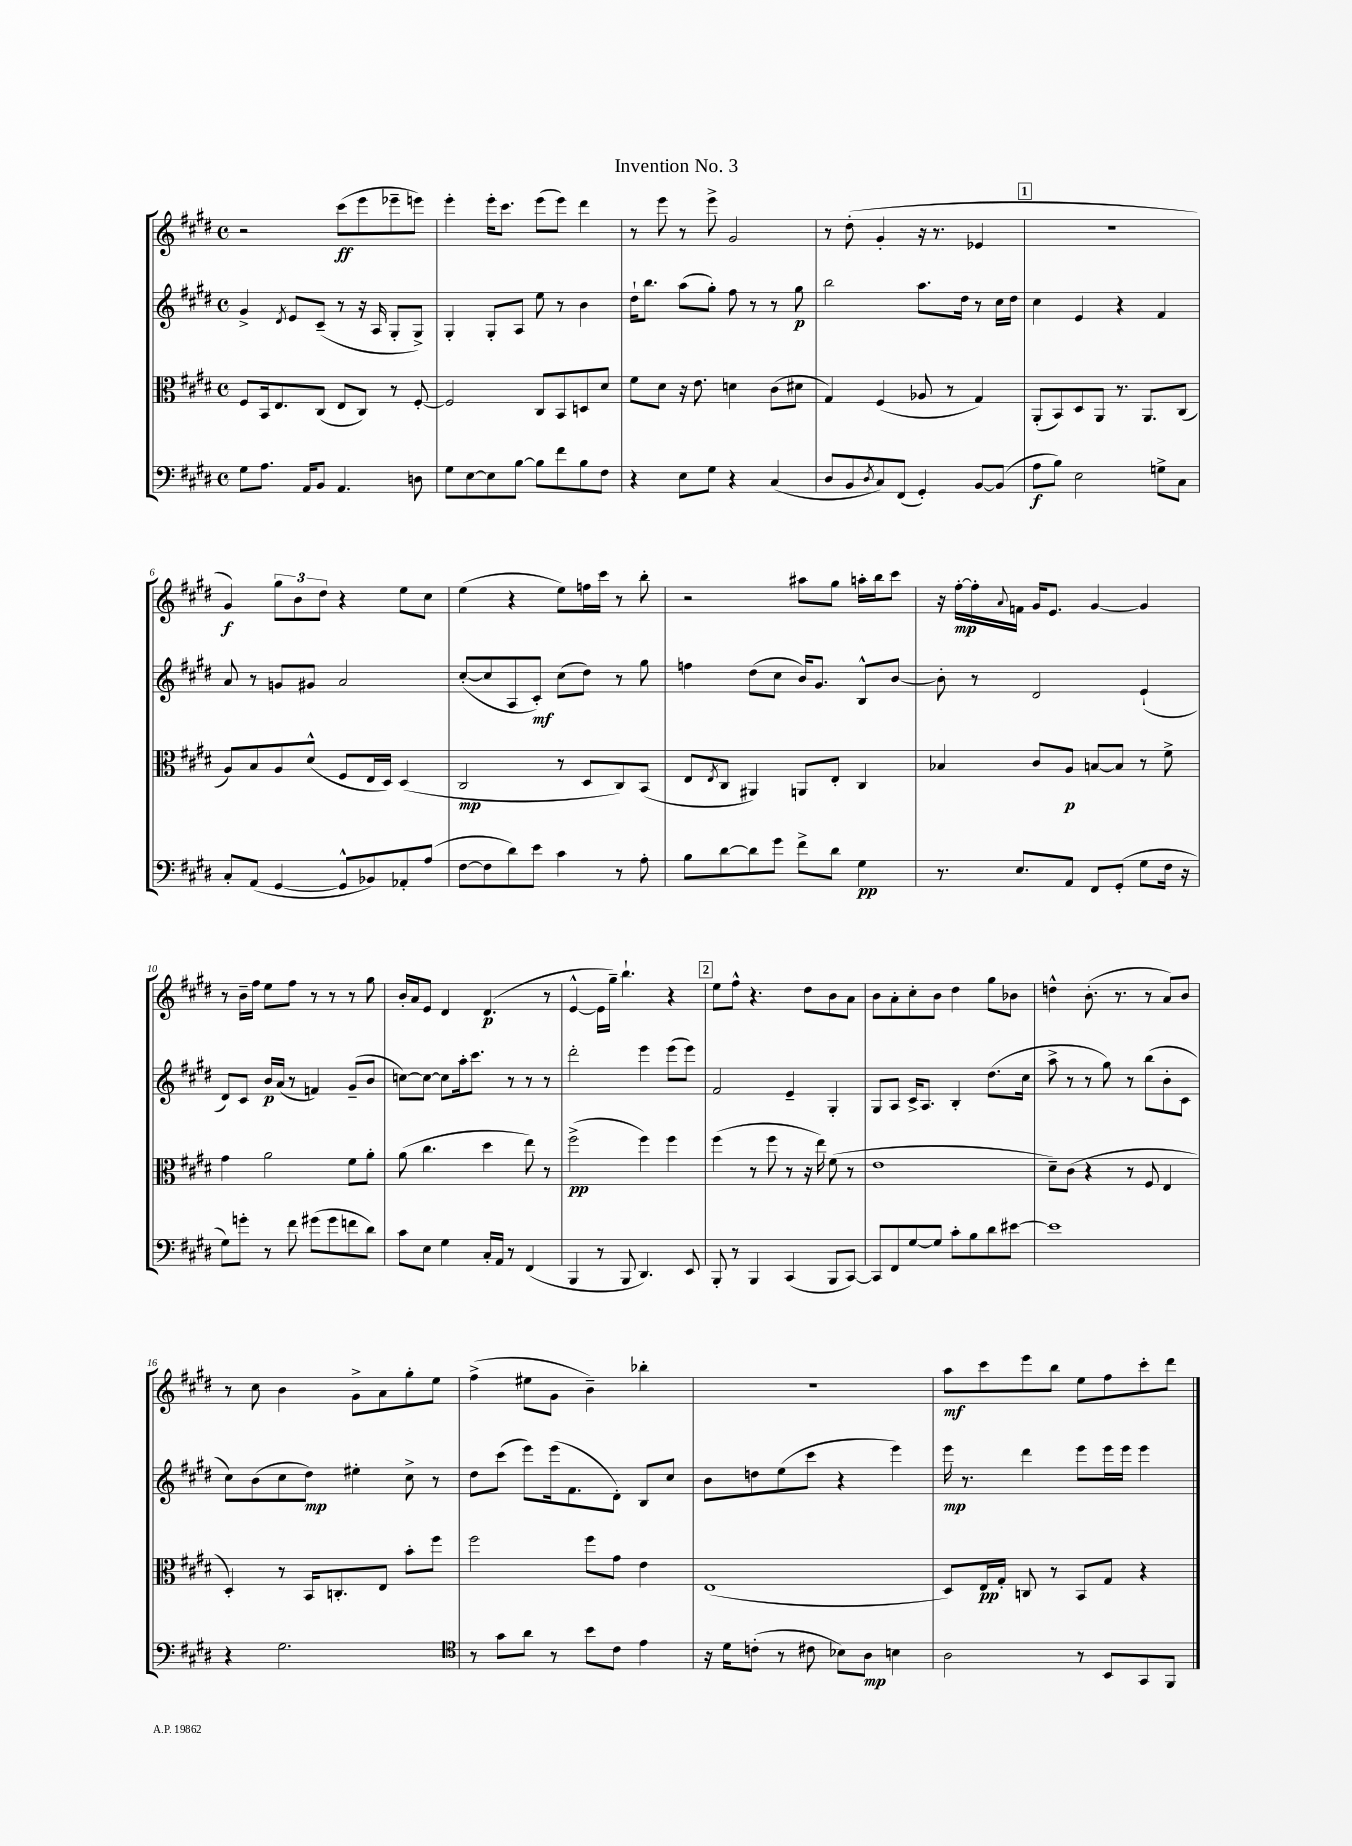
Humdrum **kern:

**kern	**dynam	**kern	**dynam	**kern	**dynam	**kern	**dynam
*part4	*part4	*part3	*part3	*part2	*part2	*part1	*part1
*staff4	*staff4	*staff3	*staff3	*staff2	*staff2	*staff1	*staff1
*clefF4	*	*clefC3	*	*clefG2	*	*clefG2	*
*k[f#c#g#d#]	*	*k[f#c#g#d#]	*	*k[f#c#g#d#]	*	*k[f#c#g#d#]	*
*M4/4	*	*M4/4	*	*M4/4	*	*M4/4	*
*met(c)	*	*met(c)	*	*met(c)	*	*met(c)	*
=1	=1	=1	=1	=1	=1	=1	=1
8G#\L	.	8F#/L	.	4g#^/	.	2r	.
8.A\J	.	16BB/k	.	.	.	.	.
.	.	8.E/	.	.	.	.	.
.	.	.	.	8qd#/	.	.	.
.	.	.	.	8e/L	.	.	.
16AA/KL	.	.	.	.	.	.	.
8BB/J	.	(8C#/J	.	(8c#~/J	.	.	.
4.AA/	.	8E/L	.	8r	.	(8ccc#\L	ff
.	.	8C#/J)	.	16r	.	8eee\	.
.	.	.	.	16A/	.	.	.
.	.	8r	.	8G#'/L	.	8eee-X~\	.
8Dn\	.	[8F#'/	.	8G#^/J)	.	8eeen\J)	.
=2	=2	=2	=2	=2	=2	=2	=2
8G#\L	.	2F#/]	.	4G#'/	.	4eee'\	.
[8E\	.	.	.	.	.	.	.
8E\]	.	.	.	8G#'/L	.	16eee'\KL	.
.	.	.	.	.	.	8.ccc#\J	.
[8B\J	.	.	.	8A/J	.	.	.
8B\L]	.	8C#/L	.	8ee\	.	(8eee\L	.
8f#\	.	8BB/	.	8r	.	8eee\J)	.
8B\	.	8Dn/	.	4b\	.	4ddd#\	.
8F#\J	.	8d#/J	.	.	.	.	.
=3	=3	=3	=3	=3	=3	=3	=3
4r	.	8f#\L	.	16dd#`\KL	.	8r	.
.	.	.	.	8.bb\J	.	.	.
.	.	8d#\J	.	.	.	8eee\	.
8E\L	.	16r	.	(8aa\L	.	8r	.
.	.	8.e\	.	.	.	.	.
8G#\J	.	.	.	8gg#'\J)	.	8eee^\	.
4r	.	4dn\	.	8ff#\	.	2g#/	.
.	.	.	.	8r	.	.	.
(4C#/	.	(8c#\L	.	8r	.	.	.
.	.	8d#X\J	.	8gg#\	p	.	.
=4	=4	=4	=4	=4	=4	=4	=4
8D#/L	.	4G#/)	.	2bb\	.	8r	.
8BB/	.	.	.	.	.	(8dd#'\	.
8qD#/	.	.	.	.	.	.	.
8C#/)	.	(4F#/	.	.	.	4g#'/	.
(8FF#/J	.	.	.	.	.	.	.
4GG#'/)	.	8A-X/	.	8.aa\L	.	16r	.
.	.	.	.	.	.	8.r	.
.	.	8r	.	.	.	.	.
.	.	.	.	16dd#\Jk	.	.	.
[8BB/L	.	4G#/)	.	8r	.	4e-X/	.
(8BB/J]	.	.	.	16cc#\LL	.	.	.
.	.	.	.	16dd#\JJ	.	.	.
!!LO:REH:place=s1:t=1
=5	=5	=5	=5	=5	=5	=5	=5
8A\L	f	(8AA'/L	.	4cc#\	.	1r	.
8B\J)	.	8BB/)	.	.	.	.	.
2E\	.	8D#/	.	4e/	.	.	.
.	.	8AA/J	.	.	.	.	.
.	.	8.r	.	4r	.	.	.
.	.	8.AA/L	.	.	.	.	.
8Gn^\L	.	.	.	4f#/	.	.	.
8C#\J	.	(8C#/J	.	.	.	.	.
!!LO:LB:g=z
=6	=6	=6	=6	=6	=6	=6	=6
8C#'/L	.	8A/L)	.	8a/	.	4g#/)	f
(8AA/J	.	8B/	.	8r	.	.	.
[4GG#/	.	8A/	.	8gn/L	.	12gg#\L	.
.	.	.	.	.	.	12b\	.
.	.	(8d#^^/J	.	8g#X/J	.	.	.
.	.	.	.	.	.	12dd#\J	.
8GG#^^/L]	.	8F#/L	.	2a/	.	4r	.
8BB-X/)	.	16E/L	.	.	.	.	.
.	.	16D#/JJ)	.	.	.	.	.
8AA-X'/	.	(4D#/	.	.	.	8ee\L	.
(8A/J	.	.	.	.	.	8cc#\J	.
=7	=7	=7	=7	=7	=7	=7	=7
[8F#\L	.	2C#/	mp	([8cc#'/L	.	(4ee\	.
8F#\]	.	.	.	8cc#/]	.	.	.
8d#\)	.	.	.	8A/	.	4r	.
8e\J	.	.	.	8c#'/J)	mf	.	.
4c#\	.	8r	.	(8cc#\L	.	8ee\L)	.
.	.	8D#/L	.	8dd#\J)	.	16ffn\L	.
.	.	.	.	.	.	16ccc#\JJ	.
8r	.	8C#/)	.	8r	.	8r	.
8A'\	.	(8BB/J	.	8gg#\	.	8bb'\	.
=8	=8	=8	=8	=8	=8	=8	=8
8B\L	.	8E/L	.	4ffn\	.	2r	.
.	.	8qE/	.	.	.	.	.
[8d#\	.	8C#/J	.	.	.	.	.
8d#\]	.	4AA#X/)	.	(8dd#\L	.	.	.
8g#\J	.	.	.	8cc#\J	.	.	.
8f#^\L	.	8AAn/L	.	16b/KL)	.	8aa#X\L	.
.	.	.	.	8.g#/J	.	.	.
8d#\J	.	8E'/J	.	.	.	8gg#\J	.
4G#\	pp	4C#/	.	8B^^/L	.	16aan'\LL	.
.	.	.	.	.	.	16bb\J	.
.	.	.	.	[8b/J	.	8ccc#\J	.
=9	=9	=9	=9	=9	=9	=9	=9
8.r	.	4B-X/	.	8b'\]	.	16r	.
.	.	.	.	.	.	[16ff#'\LL	mp
.	.	.	.	8r	.	16ff#'\]	.
.	.	.	.	.	.	8qqa/	.
8.E/L	.	.	.	.	.	16fn\JJ	.
.	.	8c#/L	.	2d#/	.	16g#/KL	.
.	.	.	.	.	.	8.e/J	.
8AA/J	.	8A/J	p	.	.	.	.
8FF#/L	.	[8Bn/L	.	.	.	[4g#/	.
(8GG#'/J	.	8B/J]	.	.	.	.	.
8G#\L	.	8r	.	(4e`/	.	4g#/]	.
16F#\Jk	.	8f#^\	.	.	.	.	.
16r	.	.	.	.	.	.	.
!!LO:LB:g=z
=10	=10	=10	=10	=10	=10	=10	=10
8G#\L)	.	4g#\	.	8d#/L)	.	8r	.
8gn'\J	.	.	.	8c#/J	.	16b~\LL	.
.	.	.	.	.	.	16ff#\JJ	.
8r	.	2a\	.	16b/LL	p	8ee\L	.
.	.	.	.	(16a/JJ	.	.	.
8f#\	.	.	.	8r	.	8ff#\J	.
(8g#X\L	.	.	.	4fn/)	.	8r	.
8g#\	.	.	.	.	.	8r	.
8fn\	.	8f#\L	.	(8g#~/L	.	8r	.
8d#\J)	.	8a'\J	.	8b/J	.	8gg#\	.
=11	=11	=11	=11	=11	=11	=11	=11
8c#\L	.	(8a\	.	[8ccn\L)	.	16b'/LL	.
.	.	.	.	.	.	16a/J	.
8E\J	.	4.cc#\	.	8cc\J_	.	8e/J	.
4G#\	.	.	.	8cc\L]	.	4d#/	.
.	.	.	.	16aa'\k	.	.	.
.	.	.	.	8.ccc#\J	.	.	.
16C#'/LL	.	4dd#\	.	.	.	(4.d#/	p
16AA/JJ	.	.	.	.	.	.	.
8r	.	.	.	8r	.	.	.
(4FF#/	.	8ee\)	.	8r	.	.	.
.	.	8r	.	8r	.	8r	.
=12	=12	=12	=12	=12	=12	=12	=12
4BBB/	.	(2ff#^\	pp	2ddd#'\	.	[4e^^/	.
8r	.	.	.	.	.	16e\LL]	.
.	.	.	.	.	.	16gg#~\JJ)	.
8BBB/	.	.	.	.	.	4.bb`\	.
4.DD#/)	.	4ff#\)	.	4eee\	.	.	.
.	.	4ff#\	.	(8eee\L	.	4r	.
8EE/	.	.	.	8eee\J)	.	.	.
!!LO:REH:place=s1:t=2
=13	=13	=13	=13	=13	=13	=13	=13
8BBB'/	.	(4ff#\	.	2f#/	.	8ee\L	.
8r	.	.	.	.	.	8ff#^^\J	.
4BBB/	.	8r	.	.	.	4.r	.
.	.	8ff#\	.	.	.	.	.
(4CC#/	.	8r	.	4e~/	.	.	.
.	.	16r	.	.	.	8dd#\L	.
.	.	16ee\)	.	.	.	.	.
8BBB/L	.	(8f#\	.	4G#'/	.	8b\	.
[8CC#/J)	.	8r	.	.	.	8a\J	.
=14	=14	=14	=14	=14	=14	=14	=14
8CC#/L]	.	1e	.	8G#/L	.	8b\L	.
8FF#/	.	.	.	8A/J	.	8a'\	.
[8G#/	.	.	.	16c#^/KL	.	8cc#'\	.
.	.	.	.	8.A/J	.	.	.
8G#/J]	.	.	.	.	.	8b\J	.
8c#'\L	.	.	.	4B'/	.	4dd#\	.
8B\	.	.	.	.	.	.	.
8d#\	.	.	.	(8.dd#\L	.	8gg#\L	.
[8e#X\J	.	.	.	.	.	8b-X\J	.
.	.	.	.	16cc#\Jk	.	.	.
=15	=15	=15	=15	=15	=15	=15	=15
1e#]	.	8d#~\L)	.	8aa^\	.	4ddn^^\	.
.	.	(8c#\J	.	8r	.	.	.
.	.	4r	.	8r	.	(8.b'\	.
.	.	.	.	8gg#\)	.	.	.
.	.	.	.	.	.	8.r	.
.	.	8r	.	8r	.	.	.
.	.	8F#/	.	(8bb\L	.	8r	.
.	.	4E/	.	8b'\	.	8a/L)	.
.	.	.	.	8c#\J	.	8b/J	.
!!LO:LB:g=z
=16	=16	=16	=16	=16	=16	=16	=16
4r	.	4D#'/)	.	8cc#\L)	.	8r	.
.	.	.	.	(8b\	.	8cc#\	.
2.G#\	.	8r	.	8cc#\	.	4b\	.
.	.	16BB/KL	.	8dd#\J)	mp	.	.
.	.	8.Cn'/	.	.	.	.	.
.	.	.	.	4ee#X'\	.	8g#^\L	.
.	.	8E/J	.	.	.	8a\	.
.	.	8b'\L	.	8cc#^\	.	8gg#'\	.
.	.	8ff#\J	.	8r	.	8ee\J	.
=17	=17	=17	=17	=17	=17	=17	=17
*clefC4	*	*	*	*	*	*	*
8r	.	2ff#\	.	8dd#\L	.	(4ff#^\	.
8g#\L	.	.	.	(8ccc#\J	.	.	.
8a\J	.	.	.	8eee\L)	.	8ee#X\L	.
8r	.	.	.	(16eee\k	.	8g#\J	.
.	.	.	.	8.f#\	.	.	.
8b\L	.	8ff#\L	.	.	.	4b~\)	.
8c#\J	.	8g#\J	.	8d#'\J)	.	.	.
4e\	.	4e\	.	8B/L	.	4bb-X'\	.
.	.	.	.	8cc#/J	.	.	.
=18	=18	=18	=18	=18	=18	=18	=18
16r	.	(1E	.	8b\L	.	1r	.
16d#\KL	.	.	.	.	.	.	.
(8cn'\J	.	.	.	8ddn\	.	.	.
8r	.	.	.	(8ee\	.	.	.
8c#X\	.	.	.	8ccc#\J	.	.	.
8B-X\L)	.	.	.	4r	.	.	.
8A\J	mp	.	.	.	.	.	.
4Bn\	.	.	.	4eee\)	.	.	.
=19	=19	=19	=19	=19	=19	=19	=19
2A\	.	8D#/L)	.	16eee\	mp	8aa\L	mf
.	.	.	.	8.r	.	.	.
.	.	16E/L	pp	.	.	8ccc#\	.
.	.	16G#'/JJ	.	.	.	.	.
.	.	8Cn/	.	4ddd#\	.	8eee\	.
.	.	8r	.	.	.	8bb\J	.
8r	.	8BB/L	.	8eee\L	.	8ee\L	.
8BB/L	.	8G#/J	.	16eee\L	.	8ff#\	.
.	.	.	.	16eee\JJ	.	.	.
8GG#/	.	4r	.	4eee\	.	8ccc#'\	.
8FF#/J	.	.	.	.	.	8ddd#\J	.
==	==	==	==	==	==	==	==
*-	*-	*-	*-	*-	*-	*-	*-
